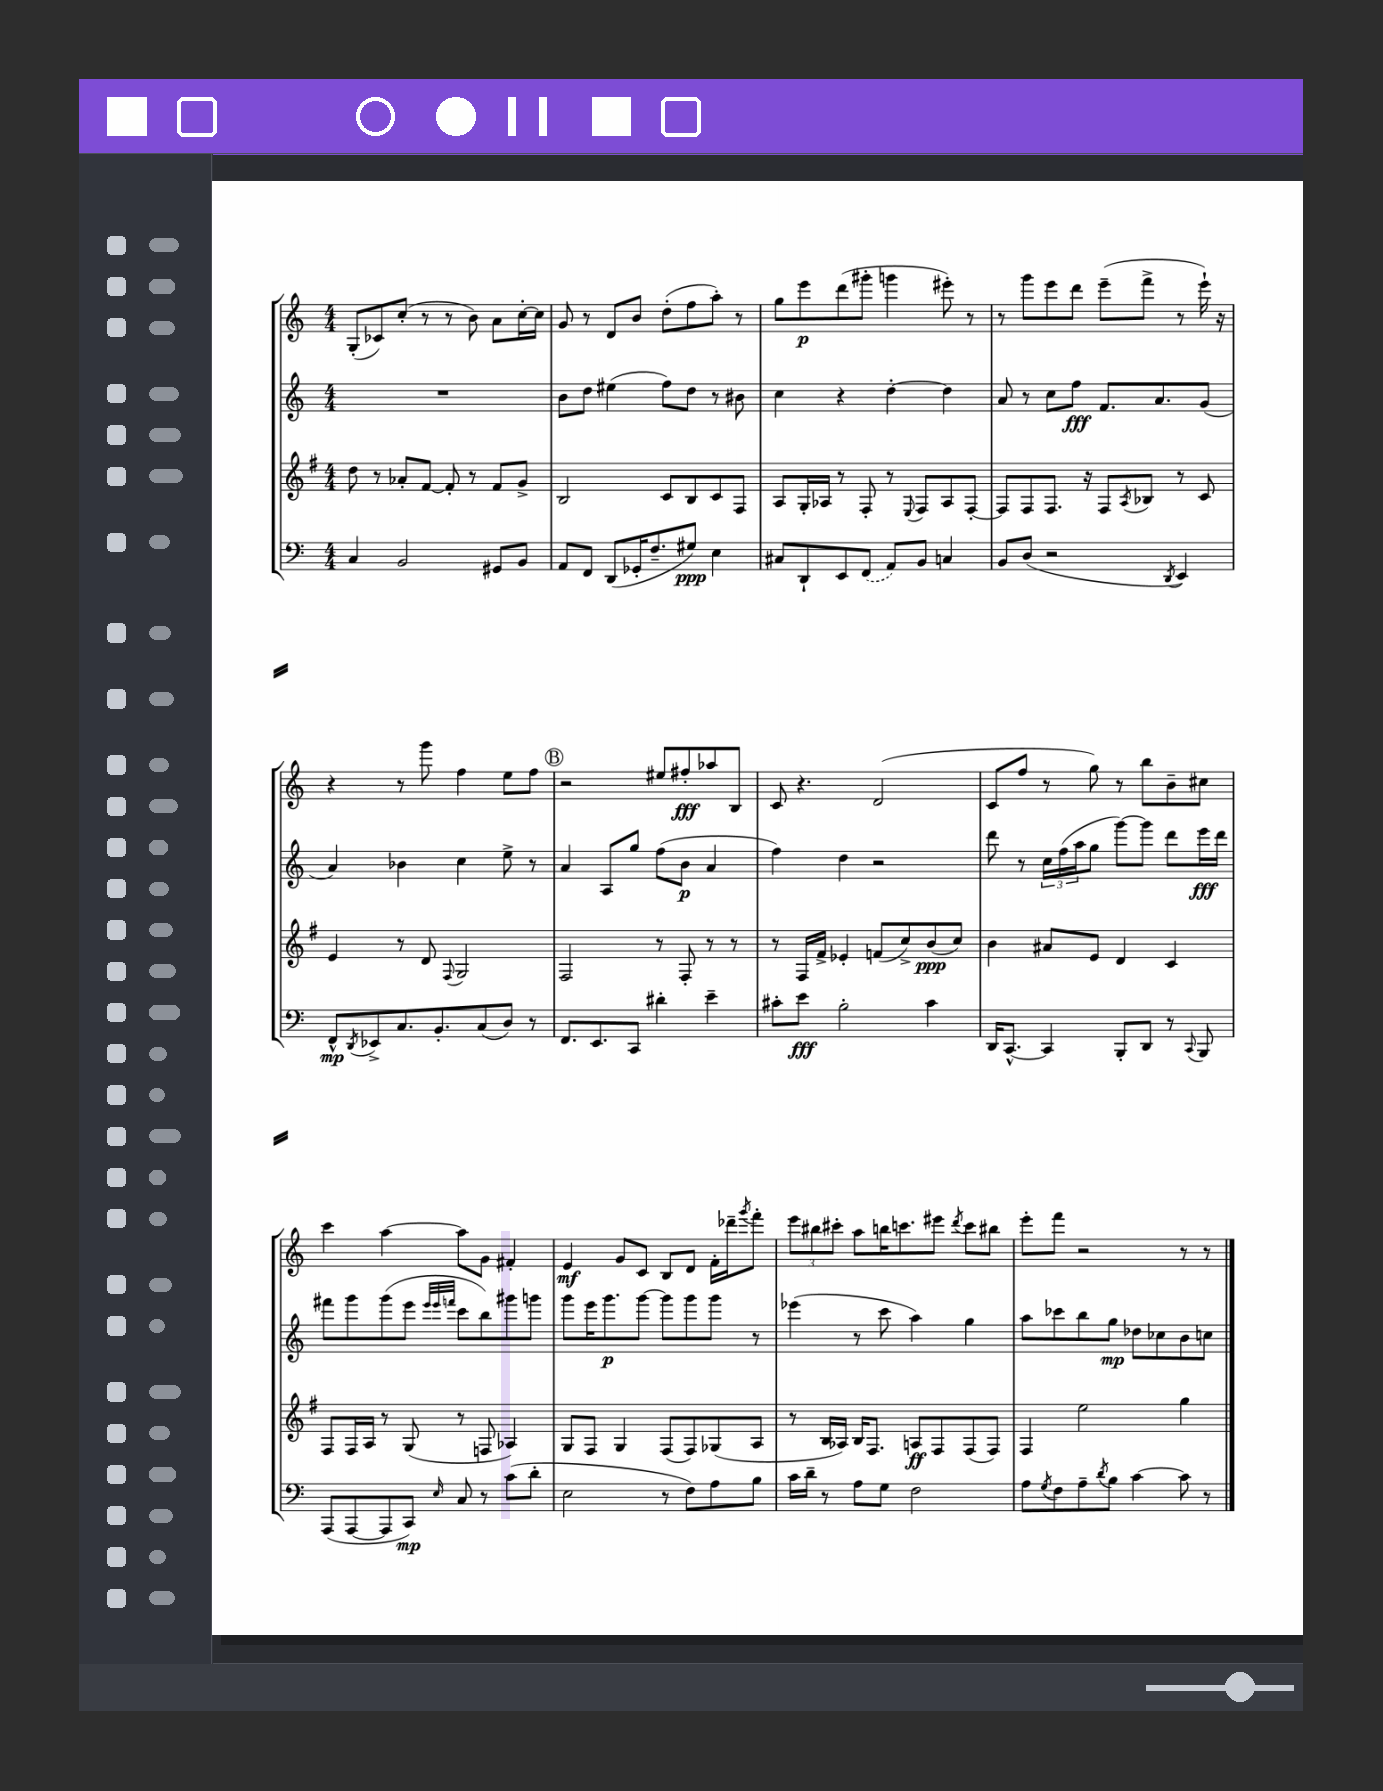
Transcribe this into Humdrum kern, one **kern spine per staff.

**kern	**dynam	**kern	**dynam	**kern	**dynam	**kern	**dynam
*part4	*part4	*part3	*part3	*part2	*part2	*part1	*part1
*staff4	*staff4	*staff3	*staff3	*staff2	*staff2	*staff1	*staff1
*clefF4	*	*clefG2	*	*clefG2	*	*clefG2	*
*k[]	*	*k[f#]	*	*k[]	*	*k[]	*
*M4/4	*	*M4/4	*	*M4/4	*	*M4/4	*
=8	=8	=8	=8	=8	=8	=8	=8
4C/	.	8dd\	.	1r	.	(8G'/L	.
.	.	8r	.	.	.	8c-X/)	.
2BB/	.	8a-X'/L	.	.	.	(8cc'/J	.
.	.	[8f#/J	.	.	.	8r	.
.	.	8f#'/]	.	.	.	8r	.
.	.	8r	.	.	.	8b\)	.
8GG#X/L	.	8f#/L	.	.	.	8a\L	.
8BB/J	.	8g^/J	.	.	.	[16cc'\L	.
.	.	.	.	.	.	16cc\JJ]	.
=9	=9	=9	=9	=9	=9	=9	=9
8AA/L	.	2B/	.	8b\L	.	8g/	.
8FF/J	.	.	.	8dd\J	.	8r	.
(8DD/L	.	.	.	(4ee#X\	.	8d/L	.
16GG-X'/K	.	.	.	.	.	8b/J	.
8.F~/	.	.	.	.	.	.	.
.	.	8c/L	.	8ff\L)	.	(8dd'\L	.
8G#X/J)	ppp	8B/	.	8dd\J	.	8ff\	.
4E\	.	8c/	.	8r	.	8aa'\J)	.
.	.	8F#/J	.	8b#X\	.	8r	.
=10	=10	=10	=10	=10	=10	=10	=10
8C#X/L	.	8A/L	.	4cc\	.	8gg\L	.
8DD`/	.	16G'/L	.	.	.	8eee\	p
.	.	16A-X/JJ	.	.	.	.	.
8EE/	.	8r	.	4r	.	(8ddd\	.
(8FF/J	.	8F#'/	.	.	.	8ggg#X'\J	.
8AA/L)	.	8r	.	[4dd'\	.	4gggn\	.
.	.	8qqE/	.	.	.	.	.
8BB/J	.	8F#/L	.	.	.	.	.
4Cn/	.	8A-/	.	4dd\]	.	8eee#X'\)	.
.	.	[8F#'/J	.	.	.	8r	.
=11	=11	=11	=11	=11	=11	=11	=11
8BB/L	.	8F#/L]	.	8a/	.	8r	.
(8D/J	.	8F#/	.	8r	.	8ggg\L	.
2r	.	8.F#/J	.	8cc\L	.	8eee\	.
.	.	.	.	8ff\J	fff	8ddd\J	.
.	.	16r	.	.	.	.	.
.	.	8F#/L	.	8.f/L	.	(8eee~\L	.
.	.	8qA/	.	.	.	.	.
.	.	8B-X/J	.	.	.	8fff^\J	.
.	.	.	.	8.a/	.	.	.
8qDD/	.	.	.	.	.	.	.
4EE/)	.	8r	.	.	.	8r	.
.	.	8c/	.	(8g/J	.	16eee`\)	.
.	.	.	.	.	.	16r	.
!!LO:LB:g=z
=12	=12	=12	=12	=12	=12	=12	=12
8FF^^/L	mp	4e/	.	4a/)	.	4r	.
8qDD/	.	.	.	.	.	.	.
8EE-X^/	.	.	.	.	.	.	.
8.C/	.	8r	.	4b-X\	.	8r	.
.	.	8d/	.	.	.	8ggg\	.
8.BB'/	.	.	.	.	.	.	.
.	.	8qqF#/	.	.	.	.	.
.	.	2G/	.	4cc\	.	4ff\	.
(8C/	.	.	.	.	.	.	.
8D/J)	.	.	.	8ee^\	.	8ee\L	.
8r	.	.	.	8r	.	8ff\J	.
!!LO:REH:place=s1:t=B
=13	=13	=13	=13	=13	=13	=13	=13
8.FF/L	.	2F#/	.	4a/	.	2r	.
8.EE/	.	.	.	.	.	.	.
.	.	.	.	8A/L	.	.	.
8CC/J	.	.	.	8gg/J	.	.	.
4d#X'\	.	8r	.	(8ff\L	.	8ee#X/L	.
.	.	8F#'/	.	8b\J	p	8ff#X'/	fff
4e~\	.	8r	.	4a/	.	8aa-X/	.
.	.	8r	.	.	.	8B/J	.
=14	=14	=14	=14	=14	=14	=14	=14
8c#X'\L	.	8r	.	4ff\)	.	8c/	.
8e\J	fff	16F#/LL	.	.	.	4.r	.
.	.	16f#^/JJ	.	.	.	.	.
2B'\	.	4e-X'/	.	4dd\	.	.	.
.	.	(8fn/L	.	2r	.	(2d/	.
.	.	8cc^/)	.	.	.	.	.
4c#\	.	(8b/	ppp	.	.	.	.
.	.	8cc/J)	.	.	.	.	.
=15	=15	=15	=15	=15	=15	=15	=15
16DD/KL	.	4b\	.	8ddd\	.	8c/L	.
[8.CC^^/J	.	.	.	.	.	.	.
.	.	.	.	8r	.	8ff/J	.
4CC/]	.	8a#X/L	.	24cc\LL	.	8r	.
.	.	.	.	(24ff\	.	.	.
.	.	.	.	24aa\J	.	.	.
.	.	8e/J	.	8gg\J	.	8gg\)	.
8BBB'/L	.	4d/	.	[8ggg\L)	.	8r	.
8DD/J	.	.	.	8ggg\J]	.	8bb\L	.
8r	.	4c/	.	8ddd\L	.	8b~\	.
8qqCC/	.	.	.	.	.	.	.
8BBB/	.	.	.	16eee\L	fff	8cc#X\J	.
.	.	.	.	16ddd\JJ	.	.	.
!!LO:LB:g=z
=16	=16	=16	=16	=16	=16	=16	=16
(8AAA/L	.	8F#/L	.	8fff#X\L	.	4ccc\	.
[8AAA/	.	16F#/L	.	8ggg\	.	.	.
.	.	16A/JJ	.	.	.	.	.
8AAA/]	.	8r	.	(8ggg\	.	[4aa\	.
8CC/J)	mp	(8G/	.	8eee\J	.	.	.
.	.	.	.	32qqeee/LLL	.	.	.
.	.	.	.	32qqeee/	.	.	.
16qqE/	.	.	.	32qqfffn/JJJ	.	.	.
8C/	.	8r	.	8ccc\L	.	8aa\L]	.
8r	.	8Fn/	.	8bb\)	.	8g\J	.
(8c\L	.	4A-X/)	.	8ggg#X\	.	4f#X'/	.
8d'\J	.	.	.	8gggn\J	.	.	.
=17	=17	=17	=17	=17	=17	=17	=17
2E\	.	8G/L	.	8ggg\L	.	4e/	mf
.	.	8F#/J	.	16eee\K	.	.	.
.	.	.	.	8.ggg\	p	.	.
.	.	4G/	.	.	.	8g/L	.
.	.	.	.	[8ggg\J	.	8c/J	.
8r	.	(8F#/L	.	8ggg\L]	.	8B/L	.
8F\L)	.	8F#/)	.	8ggg\	.	8d/J	.
8A\	.	(8G-X/	.	8ggg\J	.	16f'\LL	.
.	.	.	.	.	.	16ddd-X~\J	.
.	.	.	.	.	.	8qggg/	.
8B\J	.	8A/J	.	8r	.	8fff'\J	.
=18	=18	=18	=18	=18	=18	=18	=18
16c\LL	.	8r	.	(4eee-X\	.	12eee\L	.
16d~\JJ	.	.	.	.	.	.	.
.	.	.	.	.	.	12bb#X\	.
8r	.	16B/LL	.	.	.	.	.
.	.	.	.	.	.	12ccc#X'\J	.
.	.	16A-X/JJ)	.	.	.	.	.
8A\L	.	16B/KL	.	8r	.	8aa\L	.
.	.	8.F#/J	.	.	.	.	.
8G\J	.	.	.	8ccc\	.	16bbn\K	.
.	.	.	.	.	.	8.cccn\	.
2F\	.	8An/L	ff	4aa\)	.	.	.
.	.	8F#/	.	.	.	8eee#X\J	.
.	.	.	.	.	.	8qddd/	.
.	.	(8F#/	.	4gg\	.	8ccc\L	.
.	.	8F#/J)	.	.	.	8bb#X\J	.
=19	=19	=19	=19	=19	=19	=19	=19
8A\L	.	4F#/	.	8aa\L	.	8eee'\L	.
8qG/	.	.	.	.	.	.	.
8F\	.	.	.	8ccc-X\	.	8fff\J	.
8A~\	.	2ee\	.	8bb\	.	2r	.
8qd/	.	.	.	.	.	.	.
8B\J	.	.	.	8gg\J	mp	.	.
[4c\	.	.	.	8dd-X\L	.	.	.
.	.	.	.	8cc-X\	.	.	.
8c\]	.	4gg\	.	8b\	.	8r	.
8r	.	.	.	8ccn\J	.	8r	.
==	==	==	==	==	==	==	==
*-	*-	*-	*-	*-	*-	*-	*-
